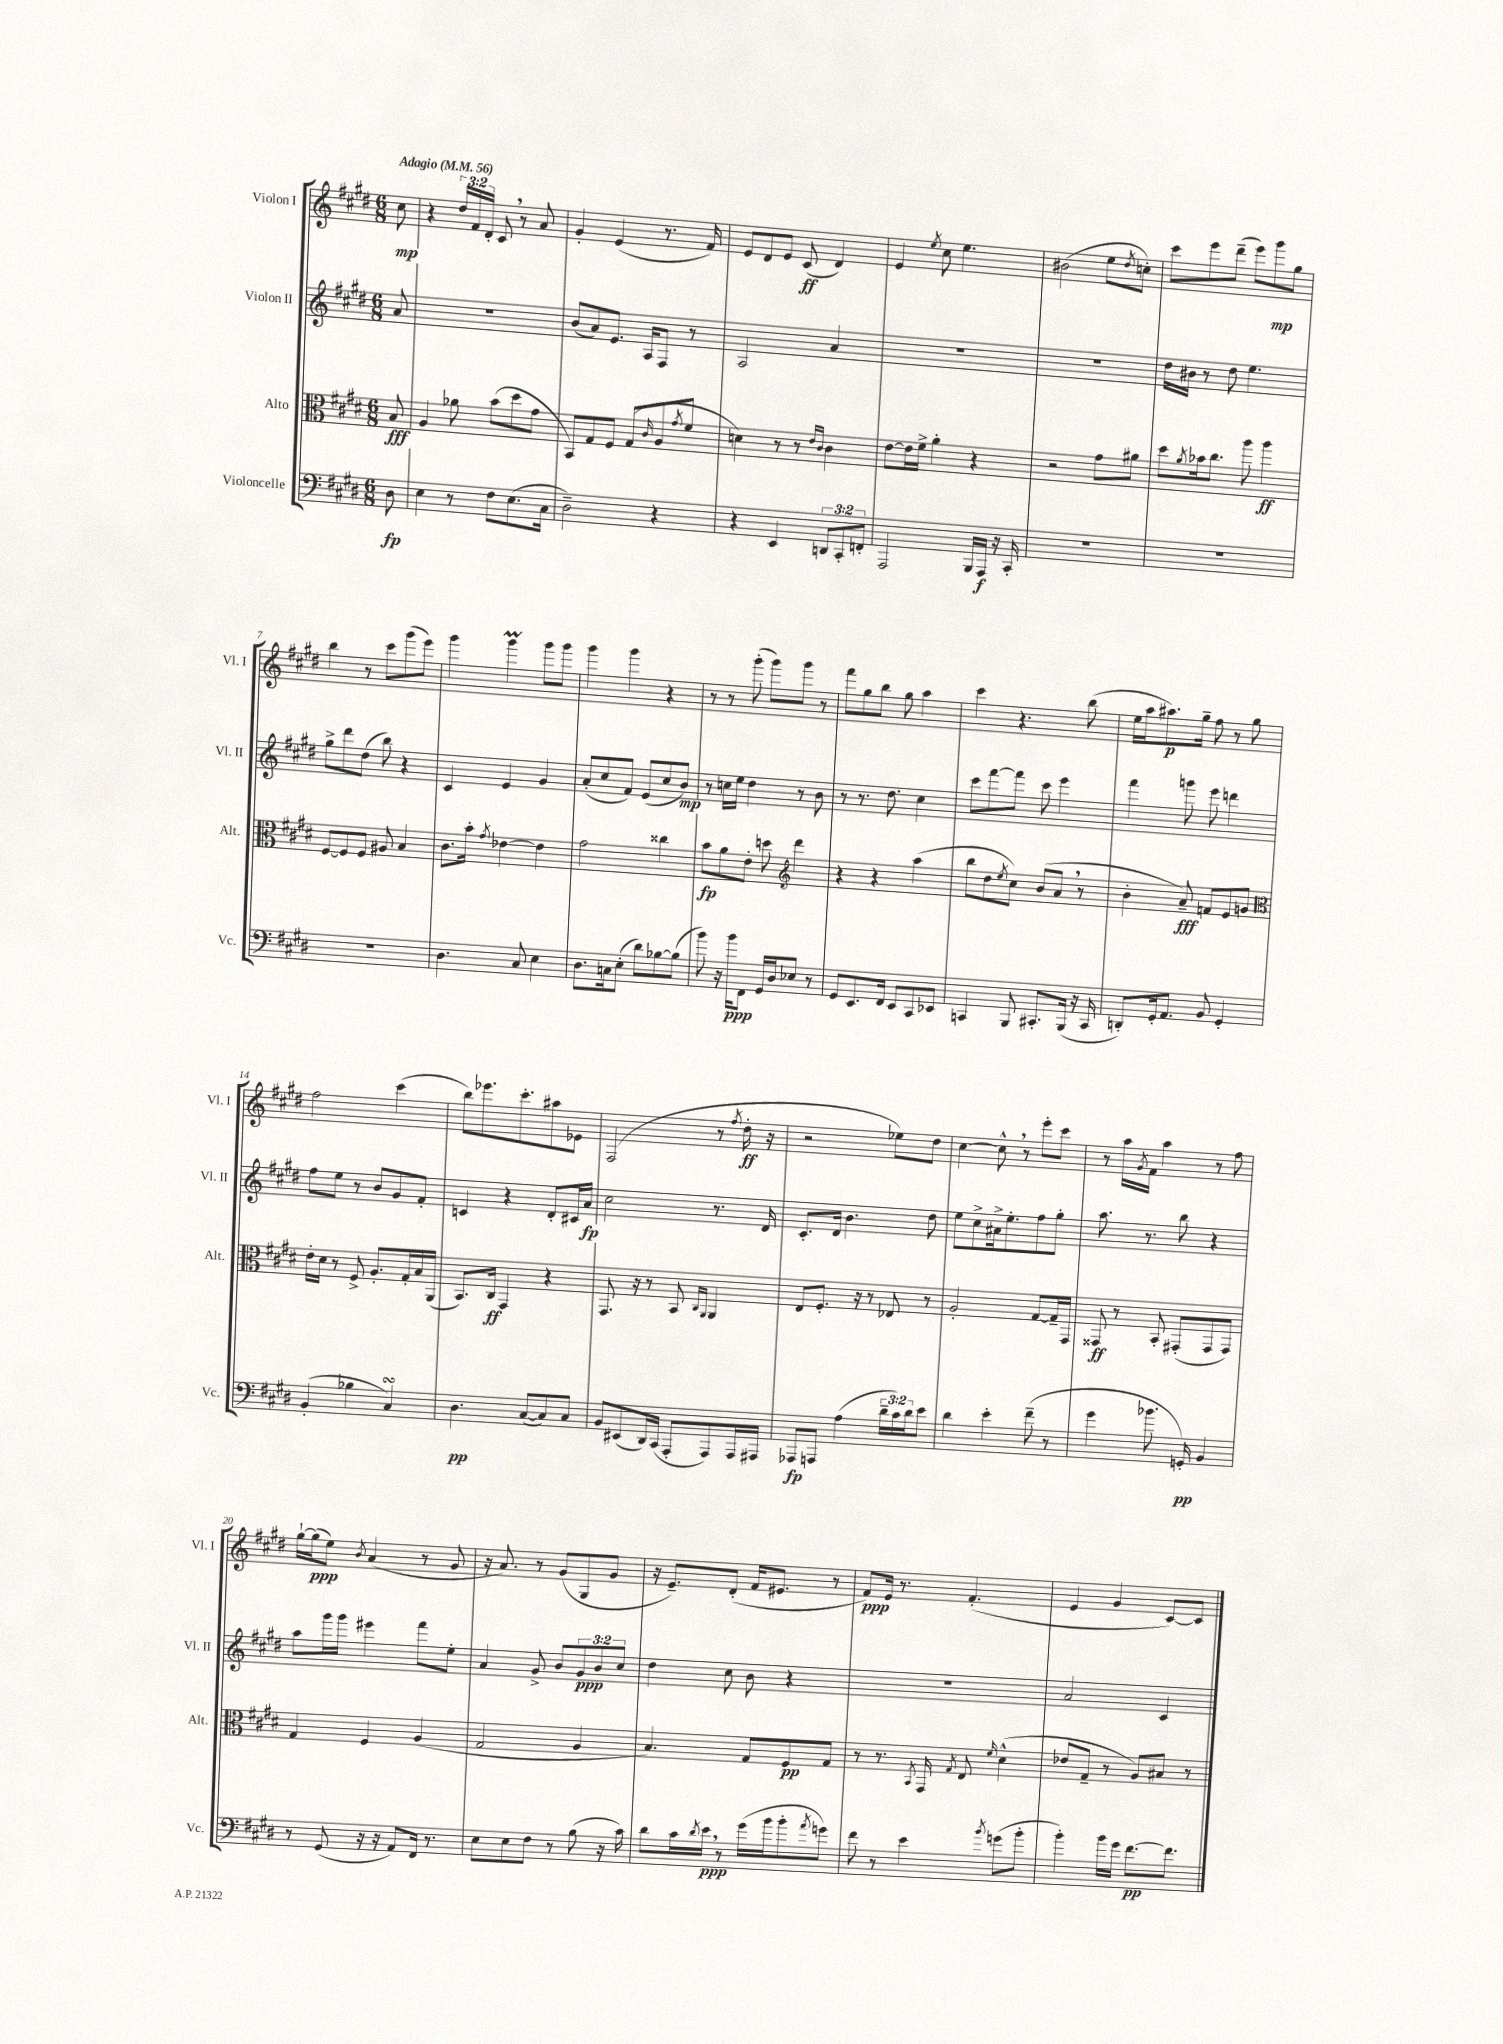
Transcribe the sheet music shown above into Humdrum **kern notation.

**kern	**dynam	**kern	**dynam	**kern	**dynam	**kern	**dynam
*part4	*part4	*part3	*part3	*part2	*part2	*part1	*part1
*staff4	*staff4	*staff3	*staff3	*staff2	*staff2	*staff1	*staff1
*I"Violoncelle	*	*I"Alto	*	*I"Violon II	*	*I"Violon I	*
*I'Vc.	*	*I'Alt.	*	*I'Vl. II	*	*I'Vl. I	*
*clefF4	*	*clefC3	*	*clefG2	*	*clefG2	*
*k[f#c#g#d#]	*	*k[f#c#g#d#]	*	*k[f#c#g#d#]	*	*k[f#c#g#d#]	*
*M6/8	*	*M6/8	*	*M6/8	*	*M6/8	*
*MM56	*	*MM56	*	*MM56	*	*MM56	*
=	=	=	=	=	=	=	=
!	!	!	!	!	!	!LO:TX:a:B:t=Adagio	!
8D#\	fp	8B/	fff	8a/	.	8cc#\	mp
=1	=1	=1	=1	=1	=1	=1	=1
4E\	.	4A/	.	2.r	.	4r	.
8r	.	8a-X\	.	.	.	24dd#/LL	.
.	.	.	.	.	.	24f#/	.
.	.	.	.	.	.	24d#'/JJ	.
8F#\L	.	(8b\L	.	.	.	8c#,/	.
(8.E\	.	8dd#\	.	.	.	8r	.
.	.	8g#\J	.	.	.	8a/	.
16C#\Jk	.	.	.	.	.	.	.
=2	=2	=2	=2	=2	=2	=2	=2
2D#~\)	.	8BB/L)	.	(8b/L	.	4g#'/	.
.	.	8G#/	.	8a/)	.	.	.
.	.	8F#/J	.	8.e/J	.	(4e/	.
.	.	(8G#/L	.	.	.	.	.
.	.	.	.	16A/KL	.	.	.
.	.	16qqc#/	.	.	.	.	.
4r	.	8A/	.	8F#/J	.	8.r	.
.	.	8qg#/	.	.	.	.	.
.	.	8f#/J	.	8r	.	.	.
.	.	.	.	.	.	16f#/)	.
=3	=3	=3	=3	=3	=3	=3	=3
4r	.	4dn\)	.	2A/	.	8e/L	.
.	.	.	.	.	.	8d#/	.
4EE/	.	8r	.	.	.	8e/J	.
.	.	8r	.	.	.	(8c#/	ff
.	.	16qqe/LL	.	.	.	.	.
.	.	16qqc#/JJ	.	.	.	.	.
12DDn/L	.	4c#\	.	4a/	.	4d#/)	.
12CC#'/	.	.	.	.	.	.	.
12FFn'/J	.	.	.	.	.	.	.
=4	=4	=4	=4	=4	=4	=4	=4
2AAA/	.	[8e\L	.	2.r	.	4e/	.
.	.	16e\L]	.	.	.	.	.
.	.	16f#^\JJ	.	.	.	.	.
.	.	.	.	.	.	8qee/	.
.	.	4a'\	.	.	.	8cc#\	.
.	.	.	.	.	.	4.ee\	.
16BBB/LL	.	4r	.	.	.	.	.
16AAA/JJ	f	.	.	.	.	.	.
16r	.	.	.	.	.	.	.
16CC#'/	.	.	.	.	.	.	.
=5	=5	=5	=5	=5	=5	=5	=5
2.r	.	2r	.	2.r	.	(2b#X\	.
.	.	8g#\L	.	.	.	8ee\L	.
.	.	.	.	.	.	8qdd#/	.
.	.	8a#X\J	.	.	.	8ccn'\J)	.
=6	=6	=6	=6	=6	=6	=6	=6
2.r	.	8dd#\L	.	16dd#\LL	.	8ccc#\L	.
.	.	.	.	16b#X\JJ	.	.	.
.	.	8qa/	.	.	.	.	.
.	.	16b-X\k	.	8r	.	8eee\	.
.	.	8.cc#\J	.	.	.	.	.
.	.	.	.	8dd#\	.	(8ddd#~\J	.
.	.	8aa\	.	4.ee\	.	8eee\L)	.
.	.	4aa\	ff	.	.	8ggg#\	mp
.	.	.	.	.	.	8gg#\J	.
!!LO:LB:g=z
=7	=7	=7	=7	=7	=7	=7	=7
2.r	.	[8F#/L	.	8gg#^\L	.	4bb\	.
.	.	8F#/]	.	8ddd#\	.	.	.
.	.	8F#/J	.	(8dd#\J	.	8r	.
.	.	8A#X/	.	8bb\)	.	8ccc#\L	.
.	.	4B/	.	4r	.	(8ggg#\	.
.	.	.	.	.	.	8eee\J)	.
=8	=8	=8	=8	=8	=8	=8	=8
4.D#\	.	8.c#\L	.	4c#/	.	4ggg#\	.
.	.	16b'\Jk	.	.	.	.	.
.	.	8qg#/	.	.	.	.	.
.	.	[4e-X\	.	4e/	.	4ggg#m\	.
8C#/	.	.	.	.	.	.	.
4E\	.	4e-\]	.	4g#/	.	8ggg#\L	.
.	.	.	.	.	.	8ggg#\J	.
=9	=9	=9	=9	=9	=9	=9	=9
8.D#\L	.	2g#\	.	(8a'/L	.	4ggg#\	.
.	.	.	.	8cc#/	.	.	.
16Cn\k	.	.	.	.	.	.	.
(8E'\J	.	.	.	8f#/J)	.	4ggg#\	.
8d#\L)	.	.	.	(8e/L	.	.	.
[8B-X\	.	4cc##X\	.	8cc#/	.	4r	.
(8B-\J]	.	.	.	8b/J)	mp	.	.
=10	=10	=10	=10	=10	=10	=10	=10
8b\)	.	8b\L	fp	8r	.	8r	.
16r	.	8a\	.	16ccn\LL	.	8r	.
16b\KL	ppp	.	.	16ee\JJ	.	.	.
8FF#\J	.	8e'\J	.	4dd#\	.	(8ggg#'\	.
16GG#/LL	.	8ddn\	.	.	.	8ggg#\L)	.
16D#/J	.	.	.	.	.	.	.
*	*	*clefG2	*	*	*	*	*
8E-X/J	.	4ddd#\	.	8r	.	8ggg#\J	.
8r	.	.	.	8b\	.	8r	.
=11	=11	=11	=11	=11	=11	=11	=11
8GG#/L	.	4r	.	8r	.	8fff#\L	.
8.EE/	.	.	.	8.r	.	8gg#\	.
.	.	4r	.	.	.	8bb\J	.
16FF#/Jk	.	.	.	8.dd#\	.	.	.
8EE/L	.	.	.	.	.	8gg#\	.
8CC#/	.	(4aa\	.	4cc#\	.	4aa\	.
8EE-X/J	.	.	.	.	.	.	.
=12	=12	=12	=12	=12	=12	=12	=12
4CCn/	.	8bb\L	.	8ccc#\L	.	4ccc#\	.
.	.	8dd#\	.	[8fff#\	.	.	.
.	.	8qee/	.	.	.	.	.
8BBB/	.	8cc#\J)	.	8fff#\J]	.	4.r	.
8.CC#X'/L	.	(8b/L	.	8ccc#\	.	.	.
.	.	8a,/J	.	4eee\	.	.	.
(16BBB/Jk	.	.	.	.	.	.	.
16r	.	8r	.	.	.	(8bb\	.
16CC#/	.	.	.	.	.	.	.
=13	=13	=13	=13	=13	=13	=13	=13
8DDn'/L)	.	4b'\	.	4fff#\	.	16ee\LL	.
.	.	.	.	.	.	16aa\J	.
16GG#'/k	.	.	.	.	.	8.aa#X\)	p
8.AA/J	.	.	.	.	.	.	.
.	.	8a~/)	fff	8gggn\	.	.	.
.	.	.	.	.	.	16gg#~\Jk	.
8BB/	.	8fn/L	.	8eee\	.	8ff#\	.
4GG#'/	.	8e/	.	4dddn\	.	8r	.
.	.	8gn/J	.	.	.	8gg#\	.
!!LO:LB:g=z
=14	=14	=14	=14	=14	=14	=14	=14
*	*	*clefC3	*	*	*	*	*
(4BB'/	.	16e'\LL	.	8ff#\L	.	2ff#\	.
.	.	16d#\JJ	.	.	.	.	.
.	.	8r	.	8ee\J	.	.	.
4B-X\	.	8F#^/	.	8r	.	.	.
.	.	8.A'/L	.	8b/L	.	.	.
4C#sSSS/)	.	.	.	8g#/	.	(4ccc#\	.
.	.	16G#'/L	.	.	.	.	.
.	.	16B/	.	8f#'/J	.	.	.
.	.	(16AA/JJ	.	.	.	.	.
=15	=15	=15	=15	=15	=15	=15	=15
4.D#\	pp	8.BB/L)	.	4cn/	.	8bb\L)	.
.	.	.	.	.	.	8.eee-X\	.
.	.	16C#/Jk	ff	.	.	.	.
.	.	4GG#/	.	4r	.	.	.
.	.	.	.	.	.	8.ccc#'\	.
([8C#/L	.	.	.	.	.	.	.
8C#/])	.	4r	.	8d#'/L	.	8aa#X\	.
8C#/J	.	.	.	16c#X/L	.	8e-X\J	.
.	.	.	.	16a/JJ	fp	.	.
=16	=16	=16	=16	=16	=16	=16	=16
8BB/L	.	8.GG#/	.	2cc#\	.	(2F#/	.
(8EE#X/	.	.	.	.	.	.	.
.	.	16r	.	.	.	.	.
16DD#/L)	.	8r	.	.	.	.	.
(16CC#/JJ	.	.	.	.	.	.	.
8AAA'/L	.	8BB/	.	.	.	.	.
.	.	16qqC#/LL	.	.	.	.	.
.	.	16qqAA/JJ	.	.	.	.	.
8AAA/)	.	4AA/	.	8.r	.	8r	.
.	.	.	.	.	.	8qff#/	.
16AAA/L	.	.	.	.	.	16dd#'\	ff
16AAA#X/JJ	.	.	.	16d#/	.	16r	.
=17	=17	=17	=17	=17	=17	=17	=17
8AAA-X/L	fp	8E/L	.	8.c#'/L	.	2r	.
8AAAn/J	.	8.F#'/J	.	.	.	.	.
.	.	.	.	16d#/Jk	.	.	.
(4A\	.	.	.	4.b\	.	.	.
.	.	16r	.	.	.	.	.
.	.	8r	.	.	.	.	.
24d#~\LL	.	8E-X/	.	.	.	8ee-X\L)	.
24c#\)	.	.	.	.	.	.	.
24d#\J	.	.	.	.	.	.	.
8e\J	.	8r	.	8dd#\	.	8dd#\J	.
=18	=18	=18	=18	=18	=18	=18	=18
4d#\	.	2A'/	.	8ee\L	.	[4cc#\	.
.	.	.	.	8cc#^\	.	.	.
4e'\	.	.	.	16a#X^\k	.	8cc#^^,\]	.
.	.	.	.	8.ee'\	.	.	.
.	.	.	.	.	.	8r	.
(8f#~\	.	[8G#/L	.	8ff#\	.	8eee'\L	.
8r	.	16G#~/L]	.	8gg#'\J	.	8ccc#\J	.
.	.	16GG#/JJ	.	.	.	.	.
=19	=19	=19	=19	=19	=19	=19	=19
4g#\	.	8GG##X/	ff	8.aa\	.	8r	.
.	.	8r	.	.	.	16aa\LL	.
.	.	.	.	.	.	8qg#/	.
.	.	.	.	8.r	.	16f#\JJ	.
8.b-X\	.	8BB'/	.	.	.	4aa\	.
.	.	(8GG#X'/L	.	8bb\	.	.	.
16GGn'/)	pp	.	.	.	.	.	.
4BB/	.	8GG#/	.	4r	.	8r	.
.	.	8GG#/J)	.	.	.	8ff#\	.
!!LO:LB:g=z
=20	=20	=20	=20	=20	=20	=20	=20
8r	.	4G#/	.	8aa\L	.	[16gg#`\LL	.
.	.	.	.	.	.	(16gg#\J]	ppp
(8GG#/	.	.	.	16ggg#\L	.	8ee\J)	.
.	.	.	.	16ggg#\JJ	.	.	.
.	.	.	.	.	.	8qb/	.
16r	.	4F#/	.	4eee#X\	.	(4a/	.
16r	.	.	.	.	.	.	.
8AA/L)	.	.	.	.	.	.	.
16FF#/Jk	.	(4A/	.	8fff#\L	.	8r	.
8.r	.	.	.	.	.	.	.
.	.	.	.	8ee'\J	.	8g#/	.
=21	=21	=21	=21	=21	=21	=21	=21
8E\L	.	2G#/	.	4a/	.	16r	.
.	.	.	.	.	.	8.a/)	.
8E\	.	.	.	.	.	.	.
8F#\J	.	.	.	8g#^/	.	8r	.
8r	.	.	.	8b/L	.	(8g#/L	.
(8B\	.	4A/	.	12g#/	ppp	8G#/	.
.	.	.	.	12b/	.	.	.
16r	.	.	.	.	.	8g#/J	.
.	.	.	.	12cc#/J	.	.	.
16c#\)	.	.	.	.	.	.	.
=22	=22	=22	=22	=22	=22	=22	=22
8d#\L	.	4.B/)	.	4dd#\	.	16r	.
.	.	.	.	.	.	8.e~/L)	.
16c#\L	.	.	.	.	.	.	.
8qd#/	.	.	.	.	.	.	.
16e,\JJ	ppp	.	.	.	.	.	.
8r	.	.	.	8cc#\	.	(8d#'/J	.
(16g#\LL	.	8G#/L	.	8b\	.	16f#/KL	.
16b\J	.	.	.	.	.	8.e#X/J	.
8b'\	.	8F#/	pp	4r	.	.	.
8qa/	.	.	.	.	.	.	.
8gn\J)	.	8G#/J	.	.	.	8r	.
=23	=23	=23	=23	=23	=23	=23	=23
8f#\	.	8r	.	2.r	.	8f#/L)	ppp
8r	.	8.r	.	.	.	16e/Jk	.
.	.	.	.	.	.	8.r	.
4e\	.	.	.	.	.	.	.
.	.	8qBB/	.	.	.	.	.
.	.	16GG#/	.	.	.	.	.
.	.	8qG#/	.	.	.	.	.
.	.	8E/	.	.	.	(4.f#'/	.
8qb/	.	16qqf#/	.	.	.	.	.
(8gn\L	.	(4d#^^\	.	.	.	.	.
8b'\J	.	.	.	.	.	.	.
=24	=24	=24	=24	=24	=24	=24	=24
4b'\)	.	8e-X/L	.	2a/	.	4e/	.
.	.	8G#~/J	.	.	.	.	.
16b\LL	.	8r	.	.	.	4g#/	.
16g#\JJ	.	.	.	.	.	.	.
[8.f#\L	pp	8A/L)	.	.	.	.	.
.	.	8B#X/J	.	4c#/	.	[8c#/L)	.
8.f#\J]	.	.	.	.	.	.	.
.	.	8r	.	.	.	8c#/J]	.
==	==	==	==	==	==	==	==
*-	*-	*-	*-	*-	*-	*-	*-
